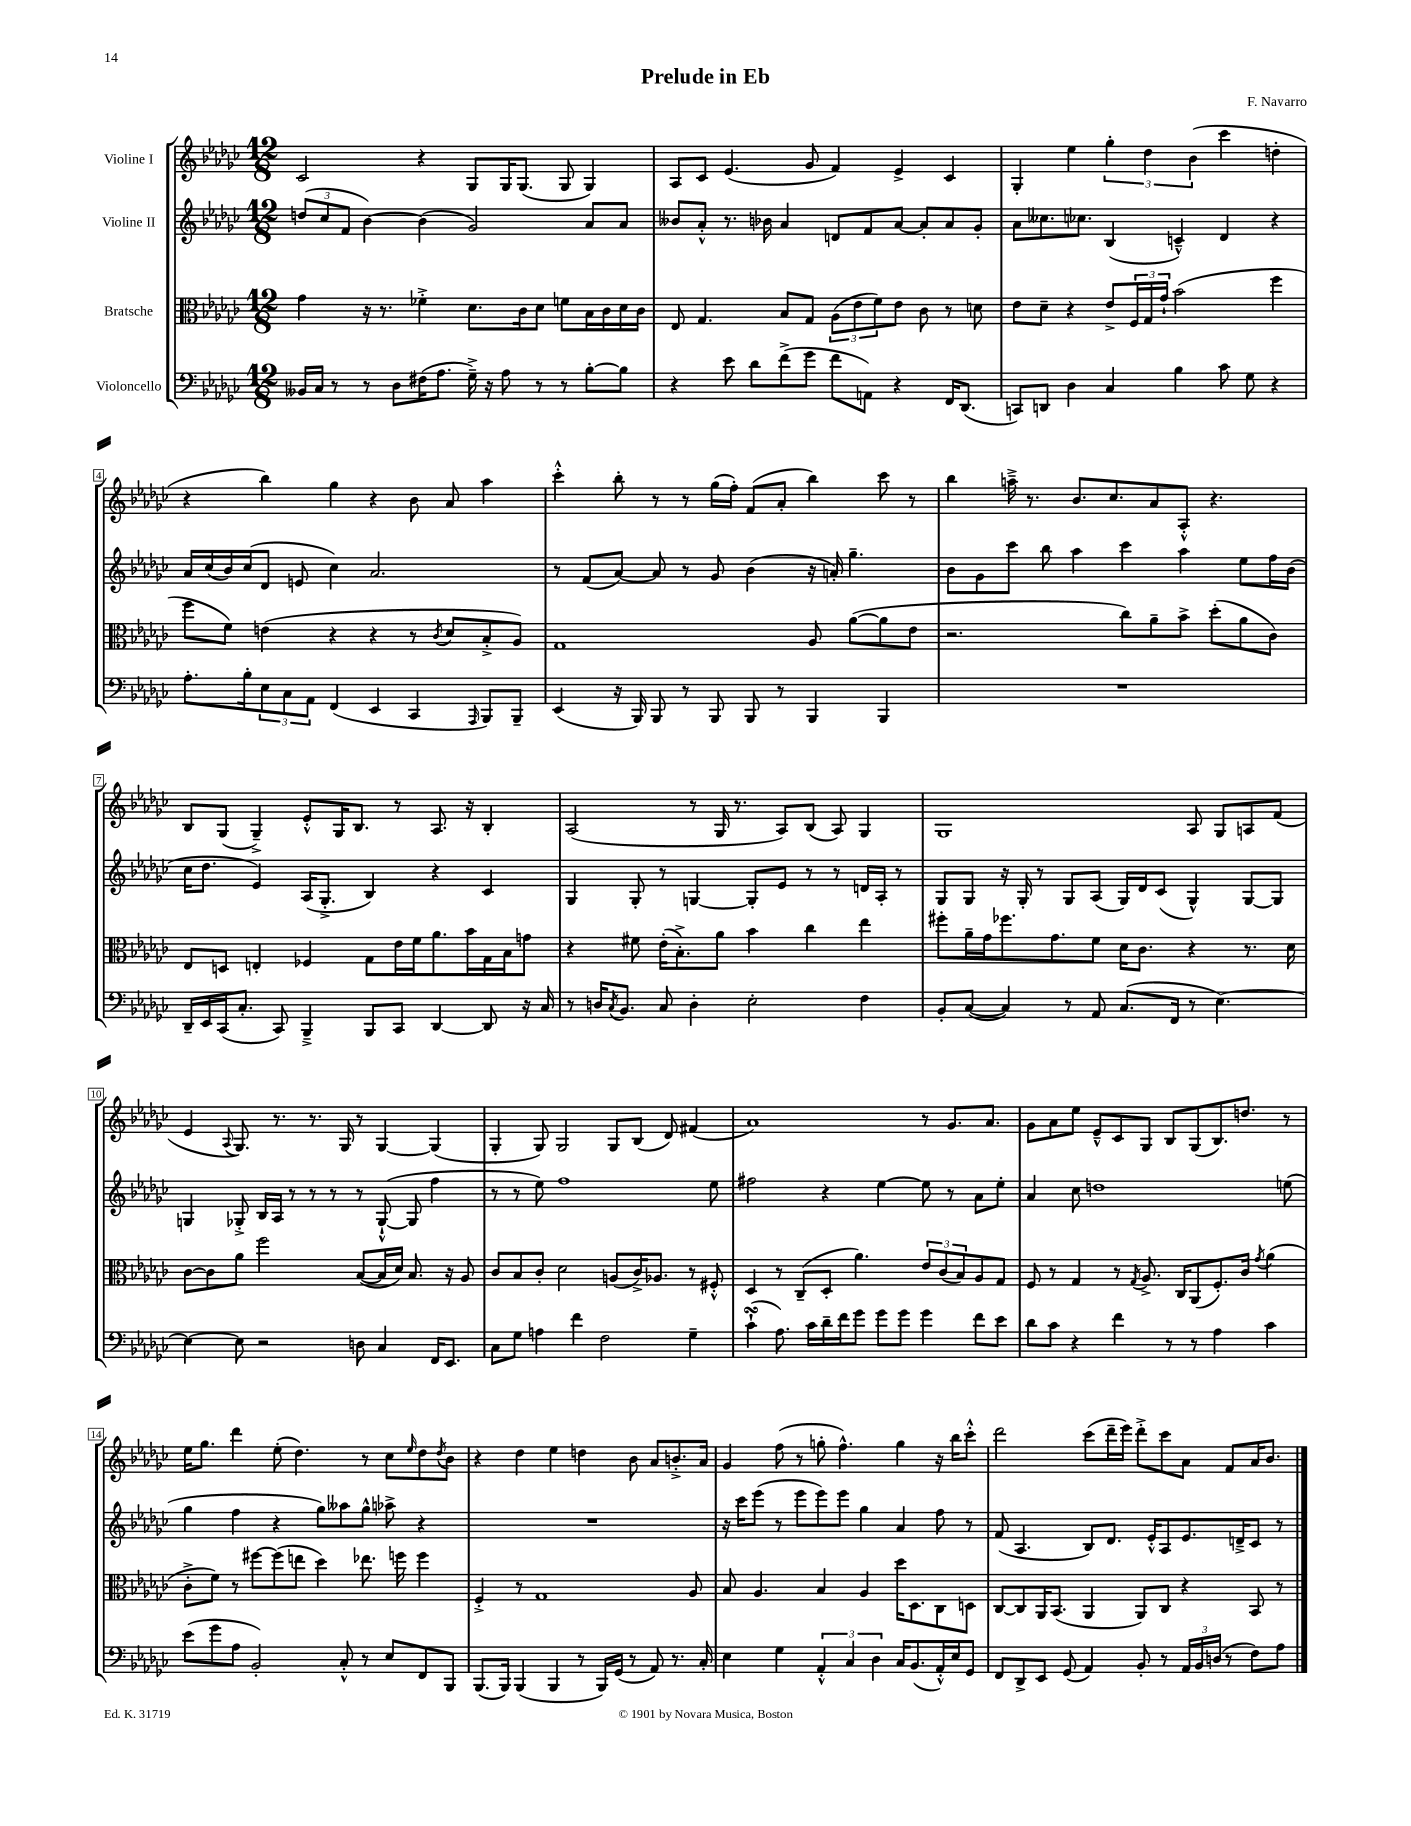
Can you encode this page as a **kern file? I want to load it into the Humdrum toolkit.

**kern	**kern	**kern	**kern
*staff4	*staff3	*staff2	*staff1
*clefF4	*clefC3	*clefG2	*clefG2
*k[b-e-a-d-g-c-]	*k[b-e-a-d-g-c-]	*k[b-e-a-d-g-c-]	*k[b-e-a-d-g-c-]
*M12/8	*M12/8	*M12/8	*M12/8
16BB--	4g-	(12dd	2c-
16C-	.	.	.
.	.	12cc-	.
8r	.	.	.
.	.	12f	.
8r	16r	[4b-)	.
.	8.r	.	.
8D-	.	.	.
(16F#	4f-'^	(4b-]	4r
8.A-	.	.	.
16G-~^)	8.d-	2g-)	8G-
16r	.	.	.
8A-	.	.	16G-
.	16c-	.	(8.G-
8r	8d-	.	.
8r	8f	.	8G-
[8B-'	16B-	8a-	4G-)
.	16c-	.	.
8B-]	16d-	8a-	.
.	16c-	.	.
=	=	=	=
4r	8E-	8b--	8A-
.	4.G-	8a-'^^	8c-
8e-	.	8.r	(4.e-
8d-	.	.	.
.	.	16b-	.
(8f^	8B-	4a-	.
8g-	8G-	.	8g-
8f	(12A-	8d	4f)
.	12e-	.	.
8AA)	.	8f	.
.	12f)	.	.
4r	8e-	[8a-	4e-^
.	8c-	8a-']	.
16FF	8r	8a-	4c-
(8.DD-	.	.	.
.	8d	8g-'	.
=	=	=	=
8CC)	8e-	8a-	4G-'
8DD	8d-~	8.cc--	.
4D-	4r	.	4ee-
.	.	8.cc-	.
4C-	8e-^	(4B-	6gg-'
.	24F	.	.
.	24G-	.	6dd-
.	24g-`	.	.
4B-	(2b-	4c~^^)	.
.	.	.	(6b-
8c-	.	4d-	4ccc-
8G-	.	.	.
4r	4ff	4r	4dd'
=	=	=	=
8.A-'	8ff	16a-	4r
.	.	(16cc-	.
.	8f)	16b-)	.
16B-'	.	(16cc-	.
12E-	(4e	8d-	4bb-)
12C-	.	.	.
.	.	8e	.
12AA-	.	.	.
(4FF	4r	4cc-)	4gg-
4EE-	4r	2.a-	4r
4CC-	8r	.	8b-
.	8qc-	.	.
.	8d-	.	8a-
16qqAAA-	.	.	.
8BBB-)	8B-'^	.	4aa-
8BBB-~	8A-)	.	.
=	=	=	=
(4EE-	1G-	8r	4ccc-'^^
.	.	(8f	.
16r	.	[8a-)	8bb-'
16BBB-)	.	.	.
8BBB-	.	8a-]	8r
8r	.	8r	8r
8BBB-	.	8g-	(16gg-
.	.	.	16ff')
8BBB-	.	(4b-	(8f
8r	.	.	8a-'
4BBB-	8A-	16r	4bb-)
.	.	16a')	.
.	([8a-	4.gg-~	.
4BBB-	8a-]	.	8ccc-
.	8e-	.	8r
=	=	=	=
1.r	2.r	8b-	4bb-
.	.	8g-	.
.	.	8ccc-	16aa~^
.	.	.	8.r
.	.	8bb-	.
.	.	4aa-	8.b-
.	.	.	8.cc-
.	8cc-)	4ccc-	.
.	8a-~	.	8a-
.	8b-^	4aa-	8A-'^^
.	(8dd-'	.	4.r
.	8a-	8ee-	.
.	8c-)	16ff	.
.	.	(16b-	.
=	=	=	=
16DD-~	8E-	16cc-	8B-
16EE-	.	8.dd-	.
(16CC-	8D	.	(8G-
8.C-'	.	.	.
.	4E'	4e-)	4G-~^)
8CC-)	.	.	.
4BBB-~^	4F-	(16A-	8e-'^^
.	.	8.G-'^	.
.	.	.	16G-
.	.	.	8.B-
8BBB-	8G-	4B-)	.
8CC-	16e-	.	8r
.	16f	.	.
[4DD-	8.a-	4r	8.A-
.	16b-	.	16r
8DD-]	16G-	4c-	4B-'
.	16B-	.	.
16r	8g	.	.
16C-	.	.	.
=	=	=	=
8r	4r	4G-	(2A-
16D	.	.	.
8qC-	.	.	.
8.BB-	.	.	.
.	8f#	8G-'	.
8C-	(16e-'	8r	.
.	8.B-'^)	.	.
4D'	.	[4G	8r
.	8a-	.	16G-
.	.	.	8.r
2E-'	4b-	8G']	.
.	.	8e-	8A-)
.	4cc-	8r	(8B-
.	.	8r	8A-)
4F	4ee-	16d	4G-
.	.	16A-'	.
.	.	8r	.
=	=	=	=
8BB-'	8ff#'	8G-	1G-
([8C-	16a-~	8G-	.
.	16g-	.	.
4C-])	8.ff-	16r	.
.	.	16G-'	.
.	.	8r	.
.	8.g-	.	.
8r	.	8G-	.
8AA-	8f	(8A-	.
(8.C-	16d-	16G-)	.
.	8.c-	16d-	.
.	.	(8c-	.
16FF	.	.	.
8r	4r	4G-^^)	8A-
[4.E-)	.	.	8G-
.	8.r	[8G-	8A
.	.	8G-]	(8f
.	16d-	.	.
=	=	=	=
4E-_	[8c-	4G	4e-
.	8c-]	.	.
.	.	.	8qqA-
8E-]	8a-	8G-'^	8.G-)
2r	2ff	16B-	.
.	.	16A-	8.r
.	.	8r	.
.	.	8r	8.r
.	.	8r	.
.	.	.	16G-
8D	([8B-	8r	8r
4C-	16B-]	([8G-`^^	[4G-
.	16d-)	.	.
.	8.B-	8G-]	.
16FF	.	4ff	(4G-]
8.EE-	16r	.	.
.	8A-	.	.
=	=	=	=
8C-	8c-	8r	4G-'
8G-	8B-	8r	.
4A	8c-'	8ee-)	8G-)
.	2d-	1ff	2G-
4f	.	.	.
2F	.	.	.
.	(8A	.	8G-
.	16c-^)	.	(8B-
.	8.A-	.	.
.	.	.	8d-)
4G-~	8r	.	(4f#
.	8F#'^^	8ee-	.
=	=	=	=
(4c-`	4D-	2ff#	1a-)
8.A-)	8r	.	.
.	(8C-~	.	.
16c-	.	.	.
16d-~	8D-'	4r	.
16f	.	.	.
8g-	4.a-)	.	.
8g-	.	[4ee-	.
8g-	.	.	.
4g-	12e-	8ee-]	8r
.	(12c-	.	.
.	.	8r	8.g-
.	12B-)	.	.
8f	8A-	8a-	.
.	.	.	8.a-
8e-	8G-	8ee-'	.
=	=	=	=
8d-	8F	4a-	8g-
8c-	8r	.	8a-
4r	4G-	8cc-	8ee-
.	.	1dd	8e-~^^
4f	8r	.	8c-
.	8qG-	.	.
.	8.A-^	.	8G-
8r	.	.	8B-
.	16C-	.	.
8r	(8AA-	.	(8G-
4A-	8.F')	.	8.B-)
.	16c-	.	8.dd
.	8qg-	.	.
4c-	(4a-	.	.
.	.	(8ee	8r
=	=	=	=
(8e-	8c-'^	4gg-	16ee-
.	.	.	8.gg-
8g-	8f)	.	.
8A-	8r	4ff	4ddd-
2BB-')	[8ff#	.	.
.	(8ff#]	4r	(8ee-'
.	8ee	.	4.dd-)
.	4dd-)	8gg-)	.
8C-'^^	.	8aa--	.
8r	8.ee-	8gg-^^	8r
8E-	.	8aa-^	8cc-
.	16ff	.	.
.	.	.	16qqee-
8FF	4ff	4r	8dd-
.	.	.	8qdd-
8BBB-	.	.	8b-
=	=	=	=
(8.BBB-	4F'^	1.r	4r
16BBB-)	.	.	.
(4BBB-	8r	.	4dd-
.	1G-	.	.
4BBB-	.	.	4ee-
8r	.	.	4dd
16BBB-)	.	.	.
(16GG-	.	.	.
8r	.	.	8b-
8AA-)	.	.	8a-
8.r	.	.	8.b'^
.	8A-	.	.
16C-'	.	.	16a-
=	=	=	=
4E-	8B-	16r	4g-
.	.	16ccc-	.
.	4.A-	(8eee-	.
4G-	.	8r	(8ff
.	.	8eee-	8r
6AA-'^^	4B-	8eee-)	8gg'
.	.	8eee-	4.ff^^)
6C-	.	.	.
.	4A-	4gg-	.
6D-	.	.	.
16C-	16dd-	4a-	4gg
(8.BB-	8.D-	.	.
16AA-'^^)	8C-	8ff	16r
16E-	.	.	16bb-
8GG-	8D	8r	8ccc-'^^
=	=	=	=
8FF	[8C-	(8f	2ddd-
8DD-^	8C-]	4.A-	.
8EE-	16AA-	.	.
.	(8.BB-	.	.
(8GG-	.	.	.
4AA-)	4AA-	8B-)	(8ccc-
.	.	8.d-	16ddd-~
.	.	.	16eee-)
8BB-'	8AA-)	.	8ddd-'^
.	.	16e-'^^	.
8r	8C-	8A-	8ccc-
24AA-	4r	8.e-	8a-
24BB-	.	.	.
(24D	.	.	.
8r	.	.	8f
.	.	16d~^	.
8F)	8BB-	8c-	16a-
.	.	.	8.b-
8A-	8r	8r	.
==	==	==	==
*-	*-	*-	*-
